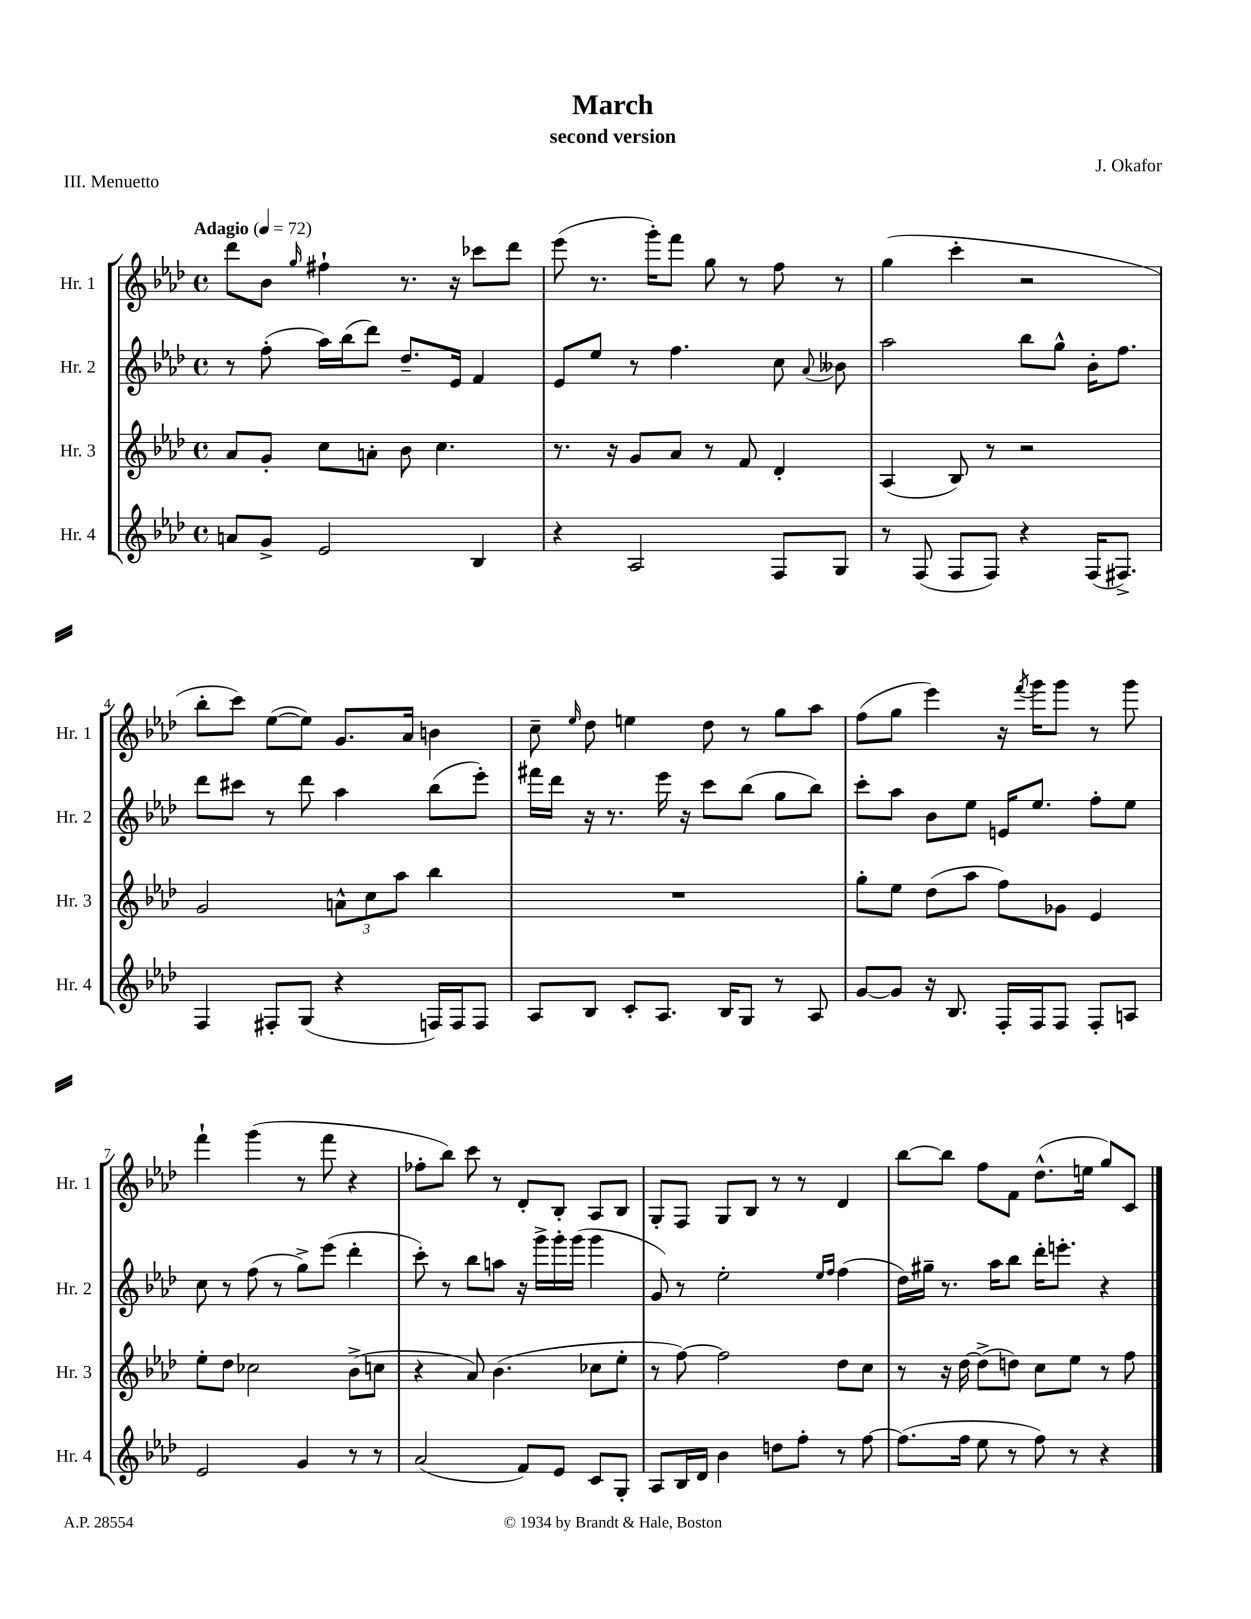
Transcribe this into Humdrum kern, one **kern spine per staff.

**kern	**kern	**kern	**kern
*staff4	*staff3	*staff2	*staff1
*clefG2	*clefG2	*clefG2	*clefG2
*k[b-e-a-d-]	*k[b-e-a-d-]	*k[b-e-a-d-]	*k[b-e-a-d-]
*M4/4	*M4/4	*M4/4	*M4/4
*met(c)	*met(c)	*met(c)	*met(c)
*MM72	*MM72	*MM72	*MM72
8a	8a-	8r	8ddd-
8g^	8g'	(8ff'	8b-
.	.	.	16qqgg
2e-	8cc	16aa-)	4ff#`
.	.	(16bb-	.
.	8a'	8ddd-)	.
.	8b-	8.dd-~	8.r
.	4.cc	.	.
.	.	16e-	16r
4B-	.	4f	8ccc-
.	.	.	8ddd-
=	=	=	=
4r	8.r	8e-	(8eee-
.	.	8ee-	8.r
.	16r	.	.
2A-	8g	8r	.
.	.	.	16ggg')
.	8a-	4.ff	8fff
.	8r	.	8gg
.	8f	.	8r
8F	4d-'	8cc	8ff
.	.	8qqa-	.
8G	.	8b--	8r
=	=	=	=
8r	(4A-	2aa-	(4gg
(8F	.	.	.
8F	8B-)	.	4ccc'
8F)	8r	.	.
4r	2r	8bb-	2r
.	.	8gg^^	.
(16F	.	16b-'	.
8.F#^)	.	8.ff	.
=	=	=	=
4F	2g	8ddd-	8bb-'
.	.	8ccc#	8ccc)
8F#'	.	8r	([8ee-
(8G	.	8ddd-	8ee-])
4r	12a^^	4aa-	8.g
.	12cc	.	.
.	12aa-	.	.
.	.	.	16a-
16F)	4bb-	(8bb-	4b
16F	.	.	.
8F	.	8eee-')	.
=	=	=	=
8A-	1r	16fff#	8cc~
.	.	16ddd-	.
.	.	.	16qqee-
8B-	.	16r	8dd-
.	.	8.r	.
8c'	.	.	4ee
8.A-	.	16eee-	.
.	.	16r	.
.	.	8ccc	8dd-
16B-	.	.	.
8G	.	(8bb-	8r
8r	.	8gg	8gg
8A-	.	8bb-)	8aa-
=	=	=	=
[8g	8gg'	8ccc'	(8ff
8g]	8ee-	8aa-	8gg
16r	(8dd-	8b-	4eee-)
8.B-	.	.	.
.	8aa-	8ee-	.
16F'	8ff)	16e	16r
.	.	.	8qfff
16F	.	8.ee-	16ggg
8F	8g-	.	8ggg
8F'	4e-	8ff'	8r
8A	.	8ee-	8ggg
=	=	=	=
2e-	8ee-'	8cc	4fff`
.	8dd-	8r	.
.	2cc-	(8ff	(4ggg
.	.	8r	.
4g	.	8gg^)	8r
.	.	(8eee-	8fff
8r	(8b-^	4ddd-'	4r
8r	8cc	.	.
=	=	=	=
(2a-	4r	8ccc')	8ff-'
.	.	8r	8bb-)
.	8a-)	8bb-	8ccc
.	(4.b-	8aa	8r
8f)	.	16r	8d-'
.	.	16ggg^	.
8e-	.	16ggg'	8B-'
.	.	(16ggg	.
8c	8cc-	4ggg	8A-
8G'	8ee-'	.	8B-
=	=	=	=
8A-	8r	8g)	8G'
16B-	[8ff)	8r	8F
16d-	.	.	.
4b-	2ff]	2ee-'	8G
.	.	.	8B-
8dd	.	.	8r
8ff'	.	.	8r
.	.	16qqee-	.
.	.	16qqff	.
8r	8dd-	(4ff	4d-
[8ff	8cc	.	.
=	=	=	=
(8.ff]	8r	16dd-)	[8bb-
.	.	16gg#~	.
.	16r	8.r	8bb-]
16ff	[16dd-	.	.
8ee-	(8dd-^]	.	8ff
.	.	16aa-	.
8r	8dd)	8bb-	8f
8ff)	8cc	16ddd-'	(8.dd-^^
.	.	8.eee'	.
8r	8ee-	.	.
.	.	.	16ee
4r	8r	4r	8gg)
.	8ff	.	8c
==	==	==	==
*-	*-	*-	*-
